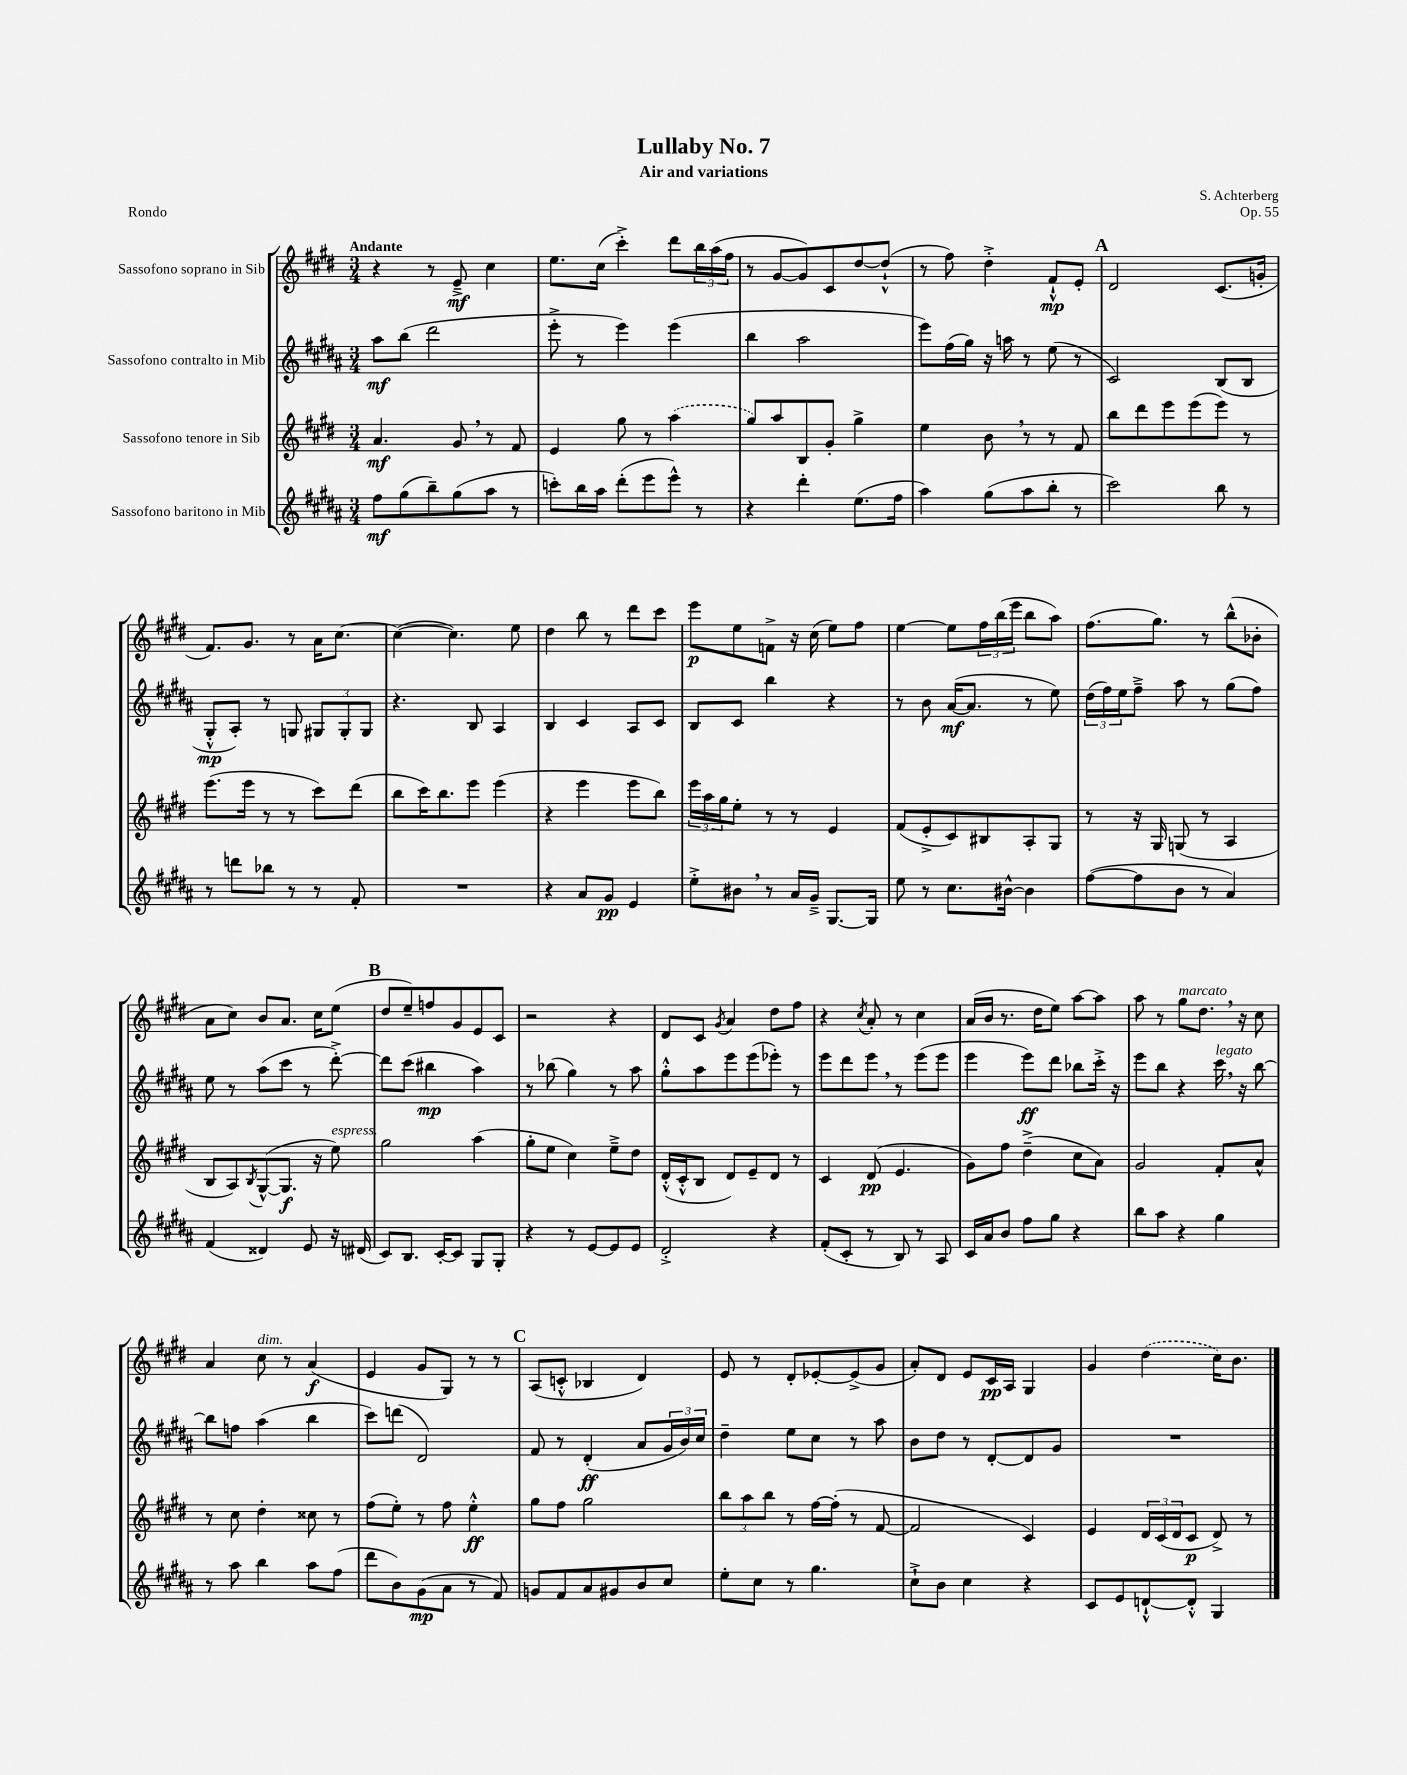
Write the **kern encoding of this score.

**kern	**dynam	**kern	**dynam	**kern	**dynam	**kern	**dynam
*part4	*part4	*part3	*part3	*part2	*part2	*part1	*part1
*staff4	*staff4	*staff3	*staff3	*staff2	*staff2	*staff1	*staff1
*I"Sassofono baritono in Mib	*	*I"Sassofono tenore in Sib	*	*I"Sassofono contralto in Mib	*	*I"Sassofono soprano in Sib	*
*clefG2	*	*clefG2	*	*clefG2	*	*clefG2	*
*k[f#c#g#d#a#]	*	*k[f#c#g#d#]	*	*k[f#c#g#d#a#]	*	*k[f#c#g#d#]	*
*M3/4	*	*M3/4	*	*M3/4	*	*M3/4	*
=1	=1	=1	=1	=1	=1	=1	=1
!	!	!	!	!	!	!LO:TX:a:B:t=Andante	!
8ff#\L	mf	4.a/	mf	8aa#\L	mf	4r	.
(8gg#\	.	.	.	(8bb\J	.	.	.
8bb~\)	.	.	.	2ddd#\	.	8r	.
(8gg#\	.	8g#,/	.	.	.	8e~^/	mf
8aa#\J	.	8r	.	.	.	4cc#\	.
8r	.	8f#/	.	.	.	.	.
=2	=2	=2	=2	=2	=2	=2	=2
8cccn'\L)	.	4e/	.	8eee'^\	.	8.ee\L	.
16bb\L	.	.	.	8r	.	.	.
16aa#\JJ	.	.	.	.	.	(16cc#\Jk	.
(8ddd#'\L	.	8gg#\	.	4eee\)	.	4ccc#'^\)	.
8eee\	.	8r	.	.	.	.	.
8eee^^\J)	.	(4aa\	.	(4eee\	.	8ddd#\L	.
8r	.	.	.	.	.	24bb\L	.
.	.	.	.	.	.	(24aa\	.
.	.	.	.	.	.	24ff#\JJ	.
=3	=3	=3	=3	=3	=3	=3	=3
4r	.	8gg#/L)	.	4bb\	.	8r	.
.	.	8aa/	.	.	.	[8g#/L	.
4ddd#'\	.	8B/	.	2aa#\	.	8g#/])	.
.	.	8g#'/J	.	.	.	8c#/	.
(8.ee\L	.	4gg#^\	.	.	.	[8dd#/	.
.	.	.	.	.	.	(8dd#`^^/J]	.
16ff#\Jk	.	.	.	.	.	.	.
=4	=4	=4	=4	=4	=4	=4	=4
4aa#\)	.	4ee\	.	8eee\L)	.	8r	.
.	.	.	.	(16ff#\L	.	8ff#\)	.
.	.	.	.	16gg#\JJ)	.	.	.
(8gg#\L	.	8b,\	.	16r	.	4dd#'^\	.
.	.	.	.	16aan\	.	.	.
8aa#\	.	8r	.	8r	.	.	.
8bb'\J	.	8r	.	(8ee\	.	8f#`^^/L	mp
8r	.	8f#/	.	8r	.	8e'/J	.
!!LO:REH:place=s1:t=A
=5	=5	=5	=5	=5	=5	=5	=5
2ccc#\)	.	8bb\L	.	2c#/)	.	2d#/	.
.	.	8ddd#\	.	.	.	.	.
.	.	8eee\	.	.	.	.	.
.	.	(8eee\	.	.	.	.	.
8bb\	.	8eee\J)	.	(8B/L	.	(8.c#/L	.
8r	.	8r	.	8B/J	.	.	.
.	.	.	.	.	.	16gn'/Jk	.
!!LO:LB:g=z
=6	=6	=6	=6	=6	=6	=6	=6
8r	.	(8.eee\L	.	8G#'^^/L	mp	8.f#/L)	.
8dddn\L	.	.	.	8A#'/J)	.	.	.
.	.	16eee\Jk	.	.	.	8.g#/J	.
8bb-X\J	.	8r	.	8r	.	.	.
8r	.	8r	.	8Gn/	.	8r	.
8r	.	8ccc#\L)	.	12G#X/L	.	16a\KL	.
.	.	.	.	.	.	[8.cc#\J	.
.	.	.	.	12G#'/	.	.	.
8f#'/	.	(8ddd#\J	.	.	.	.	.
.	.	.	.	12G#/J	.	.	.
=7	=7	=7	=7	=7	=7	=7	=7
2.r	.	8bb\L	.	4.r	.	(4cc#\_	.
.	.	16ccc#\K)	.	.	.	.	.
.	.	8.bb\	.	.	.	.	.
.	.	.	.	.	.	4.cc#\])	.
.	.	8eee\J	.	8B/	.	.	.
.	.	(4eee\	.	4A#/	.	.	.
.	.	.	.	.	.	8ee\	.
=8	=8	=8	=8	=8	=8	=8	=8
4r	.	4r	.	4B/	.	4dd#\	.
8a#/L	.	4eee\	.	4c#/	.	8bb\	.
8g#/J	pp	.	.	.	.	8r	.
4e/	.	8eee\L	.	8A#/L	.	8ddd#\L	.
.	.	8bb\J)	.	8c#/J	.	8ccc#\J	.
=9	=9	=9	=9	=9	=9	=9	=9
8ee'^\L	.	24eee\LL	.	8B/L	.	8eee\L	p
.	.	24aa\	.	.	.	.	.
.	.	24gg#\J	.	.	.	.	.
8b#X,\J	.	8ee'\J	.	8c#/J	.	8ee\	.
8r	.	8r	.	4bb\	.	8fn^\J	.
16a#/LL	.	8r	.	.	.	16r	.
16g#~^/JJ	.	.	.	.	.	(16cc#\	.
[8.G#/L	.	4e/	.	4r	.	8ee\L)	.
.	.	.	.	.	.	8ff#\J	.
16G#/Jk]	.	.	.	.	.	.	.
=10	=10	=10	=10	=10	=10	=10	=10
8ee\	.	(8f#/L	.	8r	.	[4ee\	.
8r	.	8e'^/	.	8b\	.	.	.
8.cc#\L	.	8c#/)	.	([16a#/KL	mf	8ee\L]	.
.	.	.	.	8.a#/J]	.	.	.
.	.	8B#X/	.	.	.	24ff#\L	.
.	.	.	.	.	.	(24bb\	.
[16b#X^^\Jk	.	.	.	.	.	.	.
.	.	.	.	.	.	24eee\JJ	.
4b#\]	.	8A'/	.	8r	.	8bb\L	.
.	.	8G#/J	.	8ee\)	.	8aa\J)	.
=11	=11	=11	=11	=11	=11	=11	=11
([8ff#\L	.	8r	.	(24dd#\LL	.	(8.ff#\L	.
.	.	.	.	24ff#\)	.	.	.
.	.	.	.	24ee\J	.	.	.
8ff#\]	.	16r	.	8ff#~^\J	.	.	.
.	.	16G#/	.	.	.	8.gg#\J)	.
8b\J	.	(8Gn/	.	8aa#\	.	.	.
8r	.	8r	.	8r	.	8r	.
4a#/)	.	4A/	.	(8gg#\L	.	(8bb^^\L	.
.	.	.	.	8ff#\J)	.	8b-X'\J	.
!!LO:LB:g=z
=12	=12	=12	=12	=12	=12	=12	=12
(4f#/	.	8B/L	.	8ee\	.	8a\L	.
.	.	8A/)	.	8r	.	8cc#\J)	.
.	.	8qB/	.	.	.	.	.
4d##X/)	.	([8G#^^/	.	(8aa#\L	.	8b/L	.
.	.	8.G#/J]	f	8ccc#\J	.	8.a/J	.
8e/	.	.	.	8r	.	.	.
.	.	16r	.	.	.	16cc#\KL	.
!	!	!LO:TX:a:i:t=espress.	!	!	!	!	!
16r	.	8ee\)	.	[8ddd#'^\)	.	(8ee\J	.
(16d#X/	.	.	.	.	.	.	.
!!LO:REH:place=s1:t=B
=13	=13	=13	=13	=13	=13	=13	=13
8c#/L)	.	2gg#\	.	8ddd#\L]	.	8dd#/L	.
8.B/J	.	.	.	(8ccc#\J	.	8ee~/)	.
.	.	.	.	4bb#X\	mp	8ffn/	.
[16c#'/KL	.	.	.	.	.	.	.
8c#/J]	.	.	.	.	.	8g#/	.
8G#/L	.	(4aa\	.	4aa#\)	.	8e/	.
8G#'/J	.	.	.	.	.	8c#/J	.
=14	=14	=14	=14	=14	=14	=14	=14
4r	.	8gg#'\L	.	8r	.	2r	.
.	.	8ee\J	.	(8bb-X\	.	.	.
8r	.	4cc#\)	.	4gg#\)	.	.	.
[8e/L	.	.	.	.	.	.	.
8e/]	.	8ee~^\L	.	8r	.	4r	.
8e/J	.	8dd#\J	.	8aa#\	.	.	.
=15	=15	=15	=15	=15	=15	=15	=15
2d#'^/	.	(16d#'^^/LL	.	8gg#'^^\L	.	8d#/L	.
.	.	16c#'^^/J	.	.	.	.	.
.	.	8B/J	.	8aa#\	.	8c#/J	.
.	.	.	.	.	.	8qg#/	.
.	.	8d#/L)	.	8eee\	.	4a/	.
.	.	8e~/	.	(8eee\	.	.	.
4r	.	8d#/J	.	8eee-X'\J)	.	8dd#\L	.
.	.	8r	.	8r	.	8ff#\J	.
=16	=16	=16	=16	=16	=16	=16	=16
(8f#'/L	.	4c#/	.	8eee\L	.	4r	.
8c#'/J	.	.	.	8ddd#\	.	.	.
.	.	.	.	.	.	8qcc#/	.
8r	.	(8d#/	pp	8eee,\J	.	8a'/	.
8B/)	.	4.e/	.	8r	.	8r	.
8r	.	.	.	(8eee\L	.	4cc#\	.
8A#/	.	.	.	8eee\J	.	.	.
=17	=17	=17	=17	=17	=17	=17	=17
16c#/LL	.	8g#\L)	.	4eee\	.	(16a/LL	.
16a#/J	.	.	.	.	.	16b/JJ	.
8b/J	.	8ff#\J	.	.	.	8.r	.
8ff#\L	.	(4dd#~^\	.	8eee\L)	ff	.	.
.	.	.	.	.	.	16dd#\KL	.
8gg#\J	.	.	.	8ddd#\J	.	8ee\J)	.
4r	.	8cc#\L	.	8bb-X\L	.	[8aa\L	.
.	.	8a\J)	.	16ccc#'^\Jk	.	8aa\J]	.
.	.	.	.	16r	.	.	.
=18	=18	=18	=18	=18	=18	=18	=18
8bb\L	.	2g#/	.	8eee\L	.	8aa\	.
8aa#\J	.	.	.	8bb\J	.	8r	.
!	!	!	!	!	!	!LO:TX:a:i:t=marcato	!
4r	.	.	.	4r	.	8gg#\L	.
.	.	.	.	.	.	8.dd#,\J	.
!	!	!	!	!LO:TX:a:i:t=legato	!	!	!
4gg#\	.	8f#'/L	.	16ccc#,\	.	.	.
.	.	.	.	16r	.	16r	.
.	.	8a^^/J	.	[8bb\	.	8cc#\	.
!!LO:LB:g=z
=19	=19	=19	=19	=19	=19	=19	=19
8r	.	8r	.	8bb\L]	.	4a/	.
8aa#\	.	8cc#\	.	8ffn\J	.	.	.
!	!	!	!	!	!	!LO:TX:a:i:t=dim.	!
4bb\	.	4dd#'\	.	(4aa#\	.	8cc#\	.
.	.	.	.	.	.	8r	.
8aa#\L	.	8cc##X\	.	4bb\	.	(4a/	f
(8ff#\J	.	8r	.	.	.	.	.
=20	=20	=20	=20	=20	=20	=20	=20
8ddd#\L	.	(8ff#\L	.	8ccc#\L)	.	4e/	.
8b\)	.	8ee'\J)	.	(8dddn\J	.	.	.
(8g#\	mp	8r	.	2d#/)	.	8g#/L	.
8a#\J	.	8ff#\	.	.	.	8G#/J)	.
8r	.	4ee'^^\	ff	.	.	8r	.
8f#/)	.	.	.	.	.	8r	.
!!LO:REH:place=s1:t=C
=21	=21	=21	=21	=21	=21	=21	=21
8gn/L	.	8gg#\L	.	8f#/	.	(8A/L	.
8f#/	.	8ff#\J	.	8r	.	8cn'^^/J	.
8a#/	.	2gg#\	.	(4d#'/	ff	4B-X/	.
8g#X/	.	.	.	.	.	.	.
8b/	.	.	.	8a#/L	.	4d#/)	.
8cc#/J	.	.	.	24g#/L	.	.	.
.	.	.	.	24b/)	.	.	.
.	.	.	.	24cc#/JJ	.	.	.
=22	=22	=22	=22	=22	=22	=22	=22
8ee'\L	.	12bb\L	.	4dd#~\	.	8e/	.
.	.	12aa\	.	.	.	.	.
8cc#\J	.	.	.	.	.	8r	.
.	.	12bb\J	.	.	.	.	.
8r	.	8r	.	8ee\L	.	8d#'/L	.
4.gg#\	.	[16ff#\LL	.	8cc#\J	.	[8e-X'/	.
.	.	(16ff#'\JJ]	.	.	.	.	.
.	.	8r	.	8r	.	(8e-^/]	.
.	.	[8f#/	.	8aa#\	.	8g#/J	.
=23	=23	=23	=23	=23	=23	=23	=23
8cc#`^\L	.	2f#/]	.	8b\L	.	8a'/L)	.
8b\J	.	.	.	8dd#\J	.	8d#/J	.
4cc#\	.	.	.	8r	.	8e/L	.
.	.	.	.	[8d#'/L	.	16c#/L	pp
.	.	.	.	.	.	16A/JJ	.
4r	.	4c#/)	.	8d#/]	.	4G#/	.
.	.	.	.	8g#/J	.	.	.
=24	=24	=24	=24	=24	=24	=24	=24
8c#/L	.	4e/	.	2.r	.	4g#/	.
8e/	.	.	.	.	.	.	.
[8dn`^^/	.	24d#/LL	.	.	.	(4dd#\	.
.	.	(24c#/	.	.	.	.	.
.	.	24d#/J	.	.	.	.	.
8d'^^/J]	.	8c#/J	p	.	.	.	.
4G#/	.	8d#^/)	.	.	.	16cc#\KL)	.
.	.	.	.	.	.	8.b\J	.
.	.	8r	.	.	.	.	.
==	==	==	==	==	==	==	==
*-	*-	*-	*-	*-	*-	*-	*-
